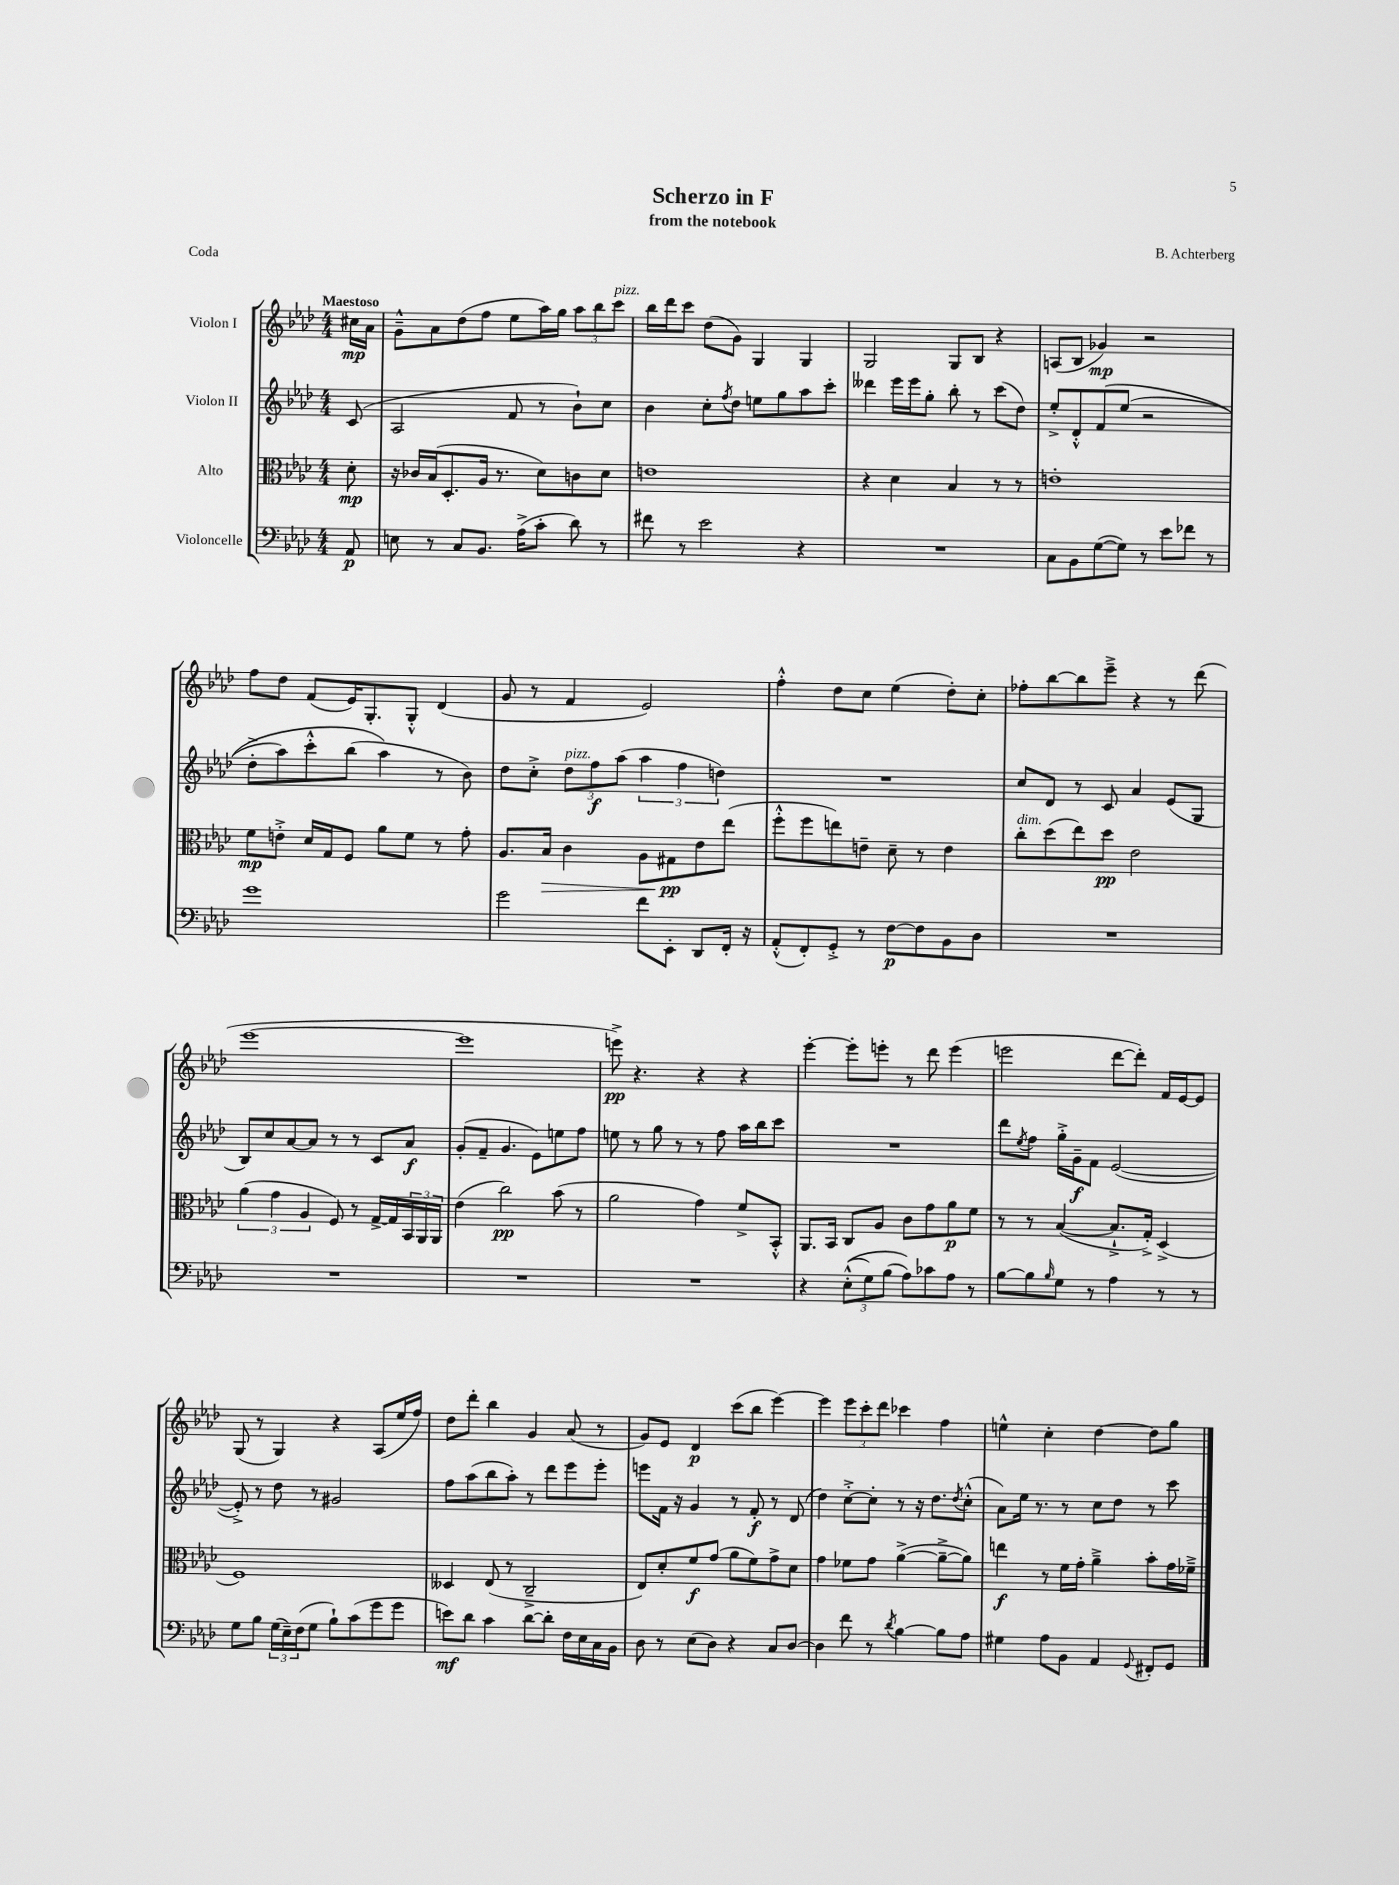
\header { title = "Scherzo in F" composer = "B. Achterberg" subtitle = "from the notebook" piece = "Coda" }
<<
\new StaffGroup <<
\new Staff = "s0" \with { instrumentName = "Violon I" } {
    \clef treble \key aes \major \numericTimeSignature \time 4/4 \partial 8 \tempo "Maestoso"
    cis''16\mp aes'16 |
    g'8---^ aes'8 des''8( f''8 ees''8 aes''16) g''16 \tuplet 3/2 { aes''8 bes''8 c'''8^\markup { \italic "pizz." } } |
    bes''16 des'''16 c'''8 des''8( g'8) g4 g4 |
    g2 g8 bes8 r4 |
    a8( bes8 ges'4\mp) r2 |
    f''8 des''8 f'8( ees'16) g8.-. g8-.-^ des'4( |
    g'8 r8 f'4 ees'2) |
    f''4-.-^ des''8 c''8 ees''4( des''8-.) c''8-. |
    fes''8-. bes''8~ bes''8 ees'''8---> r4 r8 des'''8( |
    ees'''1~ |
    ees'''1 |
    e'''8->\pp) r4. r4 r4 |
    ees'''4~-. ees'''8-. e'''8-. r8 des'''8 e'''4( |
    e'''2 des'''8~ des'''8-.) f'16 ees'16~ ees'8 |
    g8( r8 g4) r4 aes8( ees''16 f''16) |
    des''8 des'''8-. bes''4 g'4 aes'8( r8 |
    g'8) ees'8 des'4\p c'''8( bes''8 ees'''4~) |
    ees'''4 \tuplet 3/2 { ees'''8 c'''8-. des'''8 } ces'''4 f''4 |
    e''4-^ c''4-. des''4~ des''8 g''8 \bar "|." |
}
\new Staff = "s1" \with { instrumentName = "Violon II" } {
    \clef treble \key aes \major \numericTimeSignature \time 4/4 \partial 8
    c'8( |
    aes2 f'8 r8 bes'8-!) c''8 |
    bes'4 c''8-. \acciaccatura { f''8 } des''8 e''8 g''8 aes''8 c'''8-. |
    deses'''4 ees'''16 ees'''16 g''8-. bes''8-. r8 c'''8( des''8) |
    ees''8-.-> des'8-.-^ f'8\( ees''8( r2 |
    des''8-.-> aes''8) c'''8-.-^ bes''8( aes''4\) r8 bes'8) |
    des''8 c''8-.-> \tuplet 3/2 { des''8^\markup { \italic "pizz." } f''8\f aes''8( } \tuplet 3/2 { aes''4 f''4 d''4) } |
    R1 |
    c''8 des'8 r8 c'8 aes'4 ees'8( g8 |
    bes8) c''8 aes'8~ aes'8 r8 r8 c'8 aes'8\f |
    g'8-.( f'8-- g'4. ees'8) e''8 f''8 |
    e''8 r8 g''8 r8 r8 f''8 aes''16 bes''16 c'''8 |
    R1 |
    des'''8 \acciaccatura { ees''8 } f''8 g''16-.-> g'16--\f f'8 ees'2~( |
    ees'8-.->) r8 des''8 r8 gis'2 |
    f''8 aes''8( bes''8 aes''8-.) r8 des'''8 ees'''8 ees'''8-. |
    e'''8 f'16 r16 g'4 r8 f'8-.\f r8 des'8( |
    des''4) c''8~-.-> c''8-. r8 r16 des''8. \acciaccatura { des''8 } c''8-.-^( |
    aes'8) ees''16 r8. r8 c''8 des''8 r8 c'''8 \bar "|." |
}
\new Staff = "s2" \with { instrumentName = "Alto" } {
    \clef alto \key aes \major \numericTimeSignature \time 4/4 \partial 8
    des'8-.\mp |
    r16 ces'16 bes16( des8.-. aes16 r8. des'8) c'8 des'8 |
    e'1 |
    r4 des'4 bes4 r8 r8 |
    e'1-. |
    f'8\mp e'8-.-> des'16 g16 f8 aes'8 f'8 r8 g'8-. |
    aes8. bes16\> c'4 aes8 gis8\pp\! ees'8 ees''8( |
    f''8-.-^ f''8 e''8) e'8-- des'8-- r8 e'4 |
    c''8-.^\markup { \italic "dim." } des''8( ees''8) des''8\pp ees'2 |
    \tuplet 3/2 { aes'4( g'4 aes4 } f8) r8 g16~-> g16 \tuplet 3/2 { bes,16 aes,16 aes,16 } |
    ees'4( c''2\pp) bes'8( r8 |
    aes'2 g'4) f'8-> bes,8-.-^ |
    aes,8. bes,16 c8 aes8 c'8 g'8 aes'8\p f'8 |
    r8 r8 bes4~( bes8.-!-> g16-.->) des4->( |
    f1) |
    deses4 ees8( r8 c2---> |
    ees8) des'8-. f'8\f g'8( aes'8 f'8) g'8-> des'8 |
    g'4 fes'8 g'8 aes'4~->( aes'8~---> aes'8) |
    e''4\f r8 f'16 g'16-. aes'4---> bes'8-. g'16 fes'16---> \bar "|." |
}
\new Staff = "s3" \with { instrumentName = "Violoncelle" } {
    \clef bass \key aes \major \numericTimeSignature \time 4/4 \partial 8
    aes,8\p |
    e8 r8 c8 bes,8. aes16->( c'8-. des'8) r8 |
    fis'8 r8 ees'2 r4 |
    R1 |
    c8 bes,8 g8~( g8) r8 ees'8 fes'8 r8 |
    g'1 |
    g'2 f'8 ees,8-. des,8 f,16-. r16 |
    aes,8-.-^( f,8-.) g,8-.-> r8 f8~\p f8 bes,8 des8 |
    R1 |
    R1 |
    R1 |
    R1 |
    r4 \tuplet 3/2 { ees8-.-^(\( g8) bes8( } aes8)\) ces'8 aes8 r8 |
    bes8~ bes8 \grace { bes16 } g8 r8 aes4 r8 r8 |
    g8 bes8 \tuplet 3/2 { g16( ees16--) f16( } g8 bes8-!) c'8( g'8 g'8 |
    e'8\mf) des'8 c'4 des'8~ des'8-. f16 ees16 c16 bes,16 |
    des8 r8 ees8( des8) r4 c8 des8~ |
    des4 f'8 r8 \acciaccatura { des'8 } bes4~ bes8 aes8 |
    gis4 aes8 bes,8 aes,4 \appoggiatura { g,8 } fis,8-. g,8 \bar "|." |
}
>>
>>
\layout { \context { \Score \remove "Bar_number_engraver" } }
